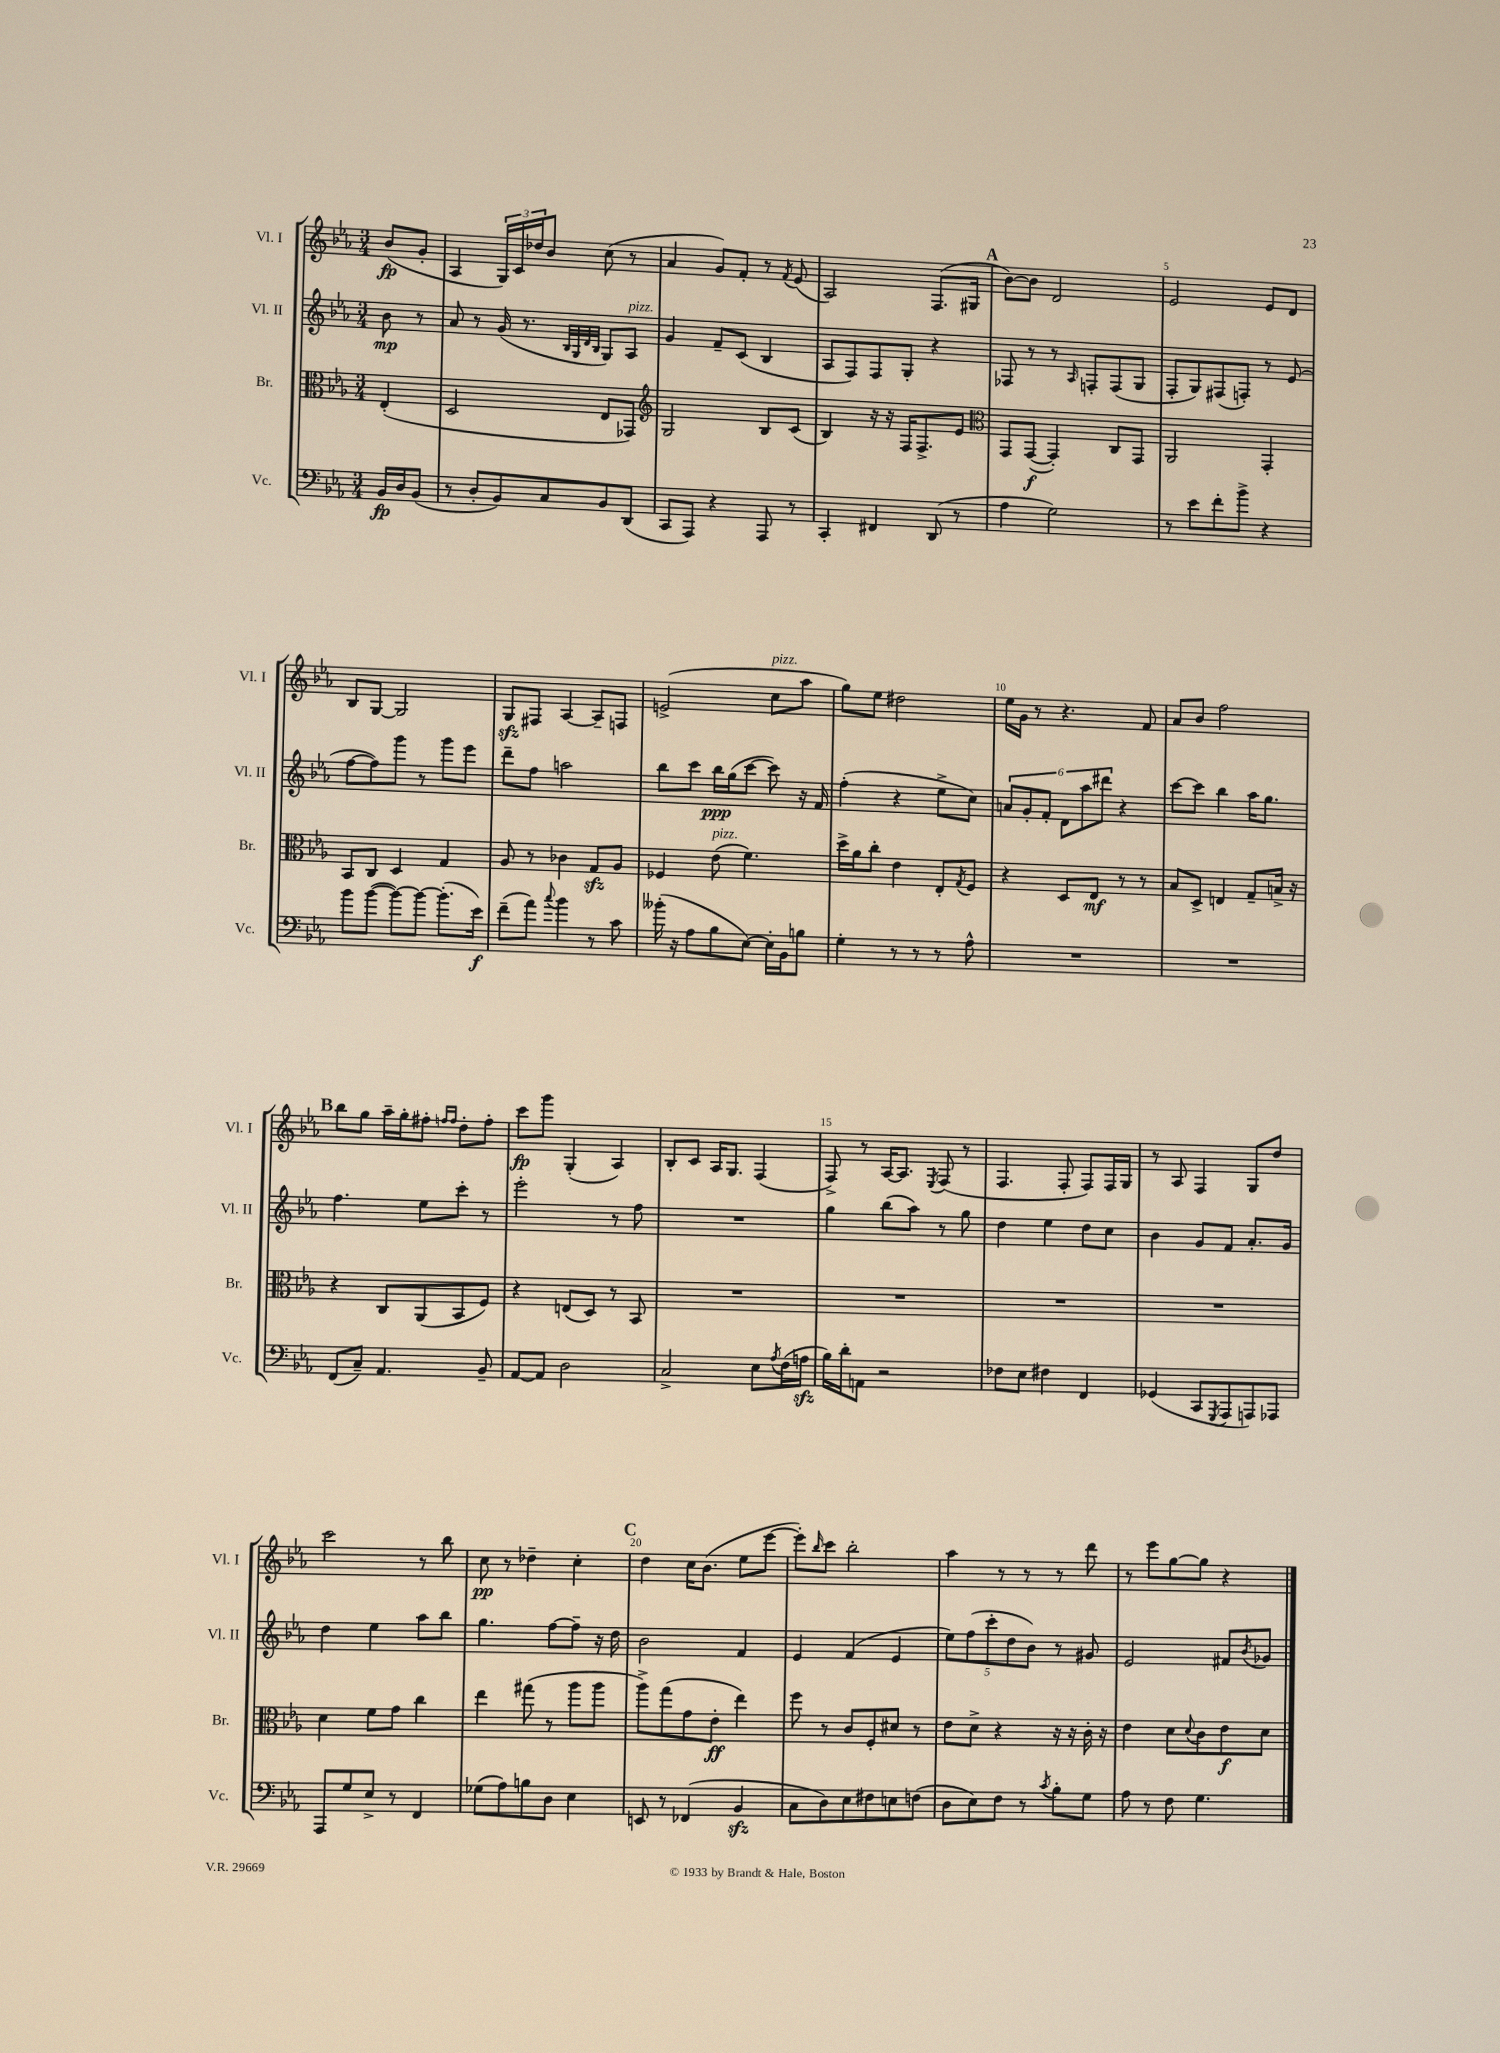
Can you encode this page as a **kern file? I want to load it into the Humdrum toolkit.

**kern	**kern	**kern	**kern
*staff4	*staff3	*staff2	*staff1
*clefF4	*clefC3	*clefG2	*clefG2
*k[b-e-a-]	*k[b-e-a-]	*k[b-e-a-]	*k[b-e-a-]
*M3/4	*M3/4	*M3/4	*M3/4
16BB-/LL	(4E-'/	8b-\	(8b-/L
16D/J	.	.	.
(8BB-/J	.	8r	8g'/J
=	=	=	=
8r	2D/	8a-/	4A-/
8D'/L	.	8r	.
8BB-/)	.	(16g/	24G/LL)
.	.	.	24c/
.	.	8.r	.
.	.	.	24dd-/J
8C/	.	.	8b-/J
.	.	32qqB-/LLL	.
.	.	32qqG/	.
.	.	32qqd/	.
.	.	32qqB-/JJJ	.
8BB-/	8E-/L	8G/L)	(8cc\
(8DD/J	8GG-/J)	8A-/J	8r
=	=	=	=
*	*clefG2	*	*
8CC/L	2G/	4g/	4a-/
8AAA-/J)	.	.	.
4r	.	8f~/L	8g/L)
.	.	(8c/J	8f'/J
8AAA-/	8B-/L	4B-/	8r
.	.	.	8qf/
8r	(8c/J	.	(8e-/
=	=	=	=
4CC'/	4B-/)	8A-/L	2A-/)
.	.	8F/)	.
4FF#/	16r	8F/	.
.	16r	.	.
.	16F/LK	8G'/J	.
.	8.F^/	.	.
(8DD/	.	4r	(8.F/L
8r	8e-/J	.	.
.	.	.	16G#/Jk
=	=	=	=
*	*clefC3	*	*
4A-\	8GG/L	8F-/	[8b-\L)
.	([8GG/J	8r	8b-\]J
2G\)	4GG'/])	8r	2d/
.	.	16qqA-/	.
.	.	8F'/L	.
.	8C/L	(8F/	.
.	8GG/J	8G/J	.
=	=	=	=
8r	2AA-/	8F'/L	2e-/
8e-\L	.	8G/)	.
8f'\	.	(8F#/	.
8b-^\J	.	8F'/J)	.
4r	4GG'/	8r	8e-/L
.	.	(8e-/	8d/J
=	=	=	=
8b-\L	8BB-/L	[8ff\L	8B-/L
([8b-\J	8C/J	8ff\])	[8G/J
8b-\_L)	4D/	8ggg\J	2G/]
8b-\_J	.	8r	.
(8.b-'\]L	4G/	8ggg\L	.
.	.	8eee-\J	.
16e-\Jk)	.	.	.
=	=	=	=
(8f~\L	8A-/	8ddd~\L	8G/L
8a-\J)	8r	8ff\J	8F#/J
8qqcc/	.	.	.
4b-\	4c-\	2aa\	[4A-/
8r	8G/L	.	8A-~/]L
8c\	8A-/J	.	8F/J
=	=	=	=
(16b--'\	4F-/	8bb-\L	(2e^/
16r	.	.	.
8A-\L	.	8ccc\J	.
8B-\	(8e-\	16bb-\LL	.
.	.	(16gg\J	.
[8E-\J)	4.f\)	[8ccc\J	.
16E-'\]LL	.	8ccc\])	8cc\L
16BB-\J	.	.	.
8B\J	.	16r	8aa-\J
.	.	16f/	.
=	=	=	=
4G'\	16dd^\LL	(4ff'\	8gg\L)
.	16a-\J	.	.
.	8cc'\J	.	8ee-\J
8r	4e-\	4r	2dd#\
8r	.	.	.
8r	8E-'/L	8ee-^\L	.
.	8qG/	.	.
8A-^^\	8F/J	8cc\J)	.
=	=	=	=
2.r	4r	12a/L	16ee-\LL
.	.	.	16g\JJ
.	.	12g'/	.
.	.	.	8r
.	.	12f'/J	.
.	8D/L	12d\L	4.r
.	.	12aa-\	.
.	8E-/J	.	.
.	.	12ddd#\J	.
.	8r	4r	.
.	8r	.	8f/
=	=	=	=
2.r	8B-/L	[8ccc\L	8a-/L
.	8D^/J	8ccc\]J	8b-/J
.	4E/	4bb-\	2ff\
.	8G~/L	16aa-\LK	.
.	.	8.gg\J	.
.	16B^/Jk	.	.
.	16r	.	.
=	=	=	=
(8FF/L	4r	4.ff\	8bb-\L
8C~/J)	.	.	8gg\J
4.AA-/	8C/L	.	16aa-~\LL
.	.	.	16gg'\J
.	(8AA-/	8ee-\L	8ff#'\J
.	.	.	16qqff/LL
.	.	.	16qqff/JJ
.	8BB-/	8ccc'\J	8dd'\L
8BB-~/	8F/J)	8r	8ff'\J
=	=	=	=
[8AA-/L	4r	2eee-'\	8ccc\L
8AA-/]J	.	.	8ggg\J
2D\	(8E/L	.	(4G'/
.	8D/J)	.	.
.	8r	8r	4A-/)
.	8BB-/	8ff\	.
=	=	=	=
2C^/	2.r	2.r	8B-'/L
.	.	.	8c/J
.	.	.	16A-/LK
.	.	.	8.G/J
8E-\L	.	.	(4F/
8qA-/	.	.	.
(16F\L	.	.	.
16A\JJ	.	.	.
=	=	=	=
16B-\LL)	2.r	4gg\	8F^/)
16d'\J	.	.	.
8AA\J	.	.	8r
2r	.	(8bb-\L	[16A-/LK
.	.	.	8.A-/]J
.	.	8aa-\J)	.
.	.	.	8qE-/
.	.	8r	(8F/
.	.	8gg\	8r
=	=	=	=
8F-\L	2.r	4dd\	4.F/
8E-\J	.	.	.
4F#\	.	4ee-\	.
.	.	.	8F'/
4FF/	.	8dd\L	8F/L)
.	.	8cc\J	16F/L
.	.	.	16G/JJ
=	=	=	=
(4GG-/	2.r	4b-\	8r
.	.	.	8A-/
8CC/L	.	8g/L	4F/
8qGGG/	.	.	.
8AAA-/	.	8f/J	.
8AAA/)	.	8.a-'/L	8G/L
8AAA-/J	.	.	8dd/J
.	.	16g/Jk	.
=	=	=	=
8AAA-/L	4d\	4dd\	2ccc\
8G/	.	.	.
8E-^/J	8f\L	4ee-\	.
8r	8g\J	.	.
4FF/	4cc\	8aa-\L	8r
.	.	8bb-\J	8bb-\
=	=	=	=
(8G-\L	4ee-\	4.gg\	8cc\
8A-\)	.	.	8r
8B\	(8gg#\	.	4dd-~\
8D\J	8r	[8ff\L	.
4E-\	8aa-\L	8ff~\]J	4cc'\
.	8aa-\J	16r	.
.	.	16dd\	.
=	=	=	=
8EE/	8aa-^\L)	2b-\	4dd\
8r	(8gg\	.	.
(4FF-/	8g\	.	16cc\LK
.	.	.	(8.b-\J
.	8e-'\J	.	.
4BB-/	4ee-\)	4f/	8ee-\L
.	.	.	[8eee-\J
=	=	=	=
8C\L	8ff\	4e-/	8eee-'\]L)
.	.	.	16qqbb-/
8D\)	8r	.	8ccc\J
8E-\	8c/L	(4f/	2bb-'\
8F#\	8F'/	.	.
8E\	8d#/J	4e-/	.
(8F\J	8r	.	.
=	=	=	=
8D\L	8e-\L	10ee-\L)	4aa-\
.	.	(10ff\	.
8E-\)	8d^\J	.	.
.	.	10ccc'\	.
8F\J	4r	.	8r
.	.	10dd\	.
8r	.	.	8r
.	.	10b-\J)	.
8qc/	.	.	.
8B-'\L	16r	8r	8r
.	16r	.	.
8G\J	16c'\	8g#/	8ddd\
.	16r	.	.
=	=	=	=
8A-\	4e-\	2e-/	8r
8r	.	.	8eee-\L
8F\	8d\L	.	[8gg\
.	8qqd/	.	.
4.G\	8c\	.	8gg\]J
.	8e-\	8f#/L	4r
.	.	8qb-/	.
.	8d\J	8g-/J	.
==	==	==	==
*-	*-	*-	*-
